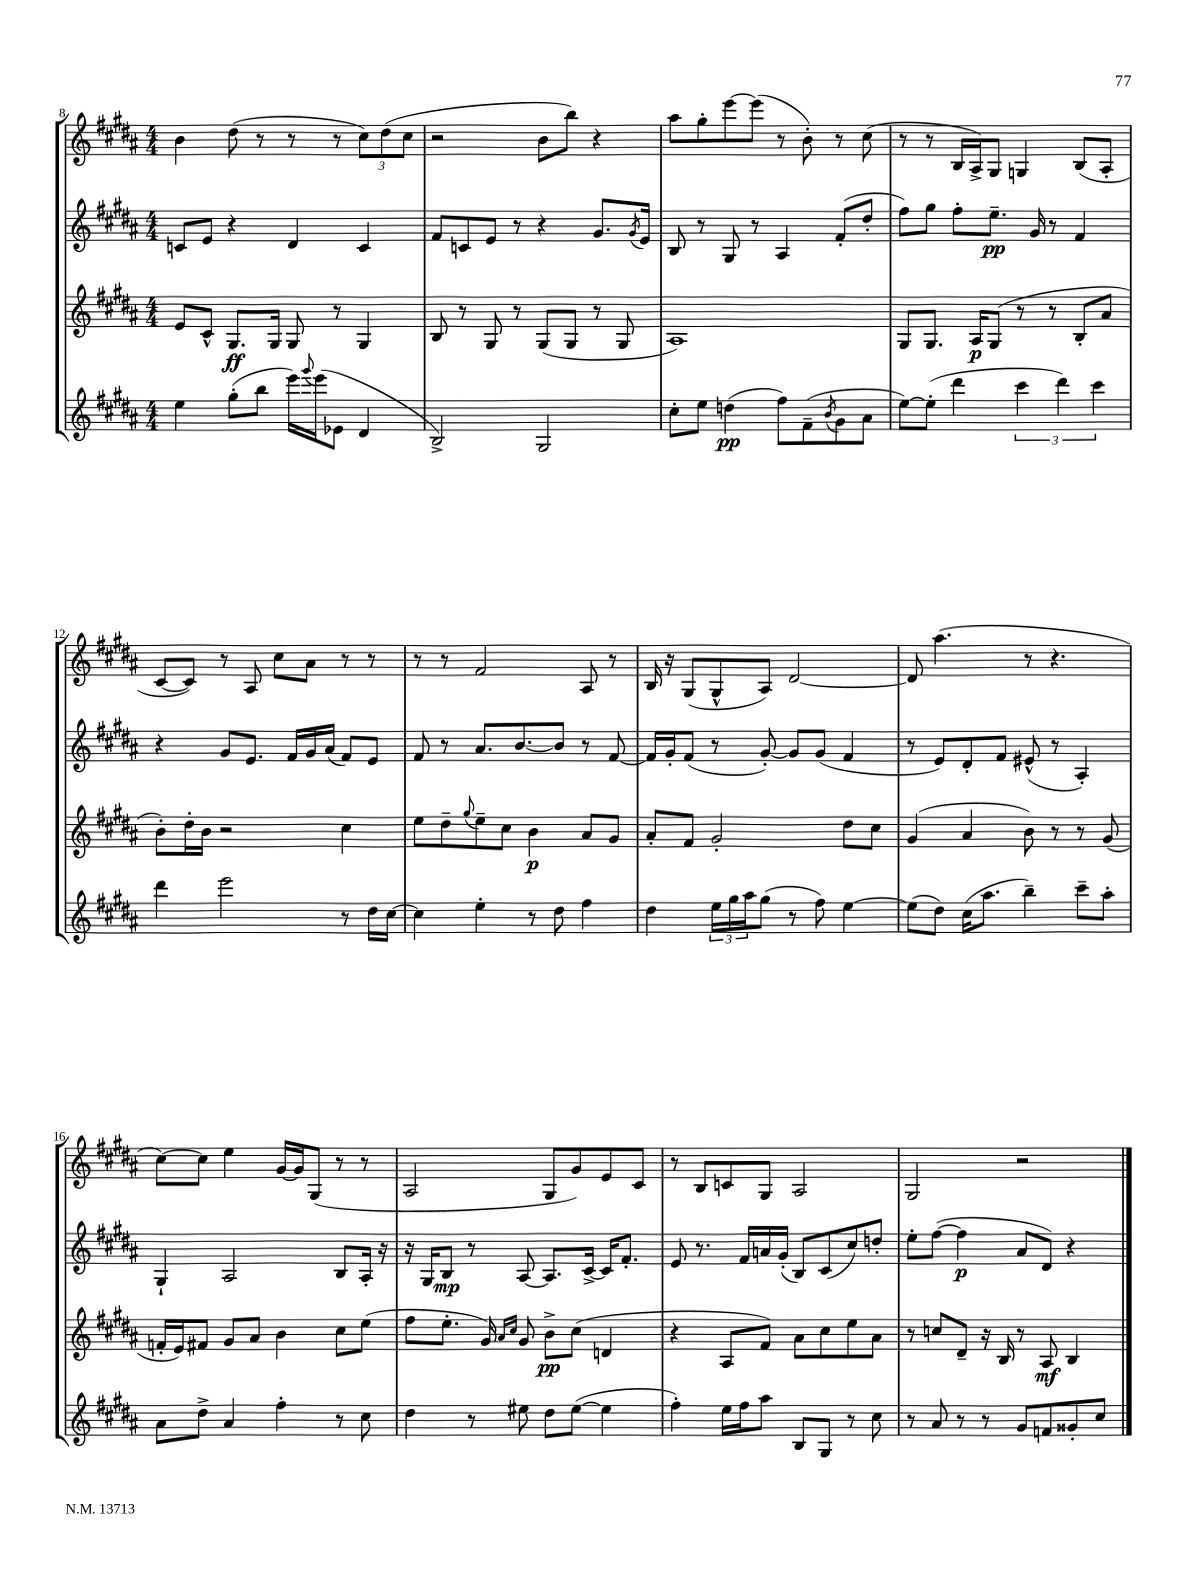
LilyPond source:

<<
\new StaffGroup <<
\new Staff = "s0" {
    \clef treble \key b \major \numericTimeSignature \time 4/4
    b'4 dis''8( r8 r8 r8 \tuplet 3/2 { cis''8) dis''8( cis''8 } |
    r2 b'8 b''8) r4 |
    ais''8 gis''8-. e'''8~ e'''8( r8 b'8-.) r8 cis''8( |
    r8 r8 b16 ais16->) gis8 g4 b8( ais8-. |
    cis'8~ cis'8) r8 ais8 cis''8 ais'8 r8 r8 |
    r8 r8 fis'2 ais8 r8 |
    b16 r16 gis8( gis8-^ ais8) dis'2~ |
    dis'8 ais''4.( r8 r4. |
    cis''8~) cis''8 e''4 gis'16~ gis'16 gis8( r8 r8 |
    ais2 gis8 gis'8) e'8 cis'8 |
    r8 b8 c'8 gis8 ais2 |
    gis2 r2 \bar "|." |
}
\new Staff = "s1" {
    \clef treble \key b \major \numericTimeSignature \time 4/4
    c'8 e'8 r4 dis'4 c'4 |
    fis'8 c'8 e'8 r8 r4 gis'8. \acciaccatura { gis'8 } e'16 |
    b8 r8 gis8 r8 ais4 fis'8-.( dis''8-. |
    fis''8) gis''8 fis''8-. e''8.--\pp gis'16 r8 fis'4 |
    r4 gis'8 e'8. fis'16 gis'16 ais'16( fis'8) e'8 |
    fis'8 r8 ais'8. b'8.~ b'8 r8 fis'8~ |
    fis'16 gis'16-. fis'8( r8 gis'8~-.) gis'8 gis'8( fis'4 |
    r8 e'8) dis'8-. fis'8 eis'8-^( r8 ais4-.) |
    gis4-! ais2 b8 ais16-. r16 |
    r16 gis16 b8\mp r8 ais8~ ais8. cis'16~-> cis'16 fis'8.-. |
    e'8 r8. fis'16 a'16 gis'16-.( b8) cis'8( cis''8) d''8-. |
    e''8-. fis''8~( fis''4\p ais'8 dis'8) r4 \bar "|." |
}
\new Staff = "s2" {
    \clef treble \key b \major \numericTimeSignature \time 4/4
    e'8 cis'8-^ gis8.\ff gis16 gis8 r8 gis4 |
    b8 r8 gis8 r8 gis8( gis8 r8 gis8 |
    ais1) |
    gis8 gis8. ais16\p gis8( r8 r8 b8-. ais'8 |
    b'8-.) dis''16-. b'16 r2 cis''4 |
    e''8 dis''8-- \appoggiatura { gis''8 } e''8-- cis''8 b'4\p ais'8 gis'8 |
    ais'8-. fis'8 gis'2-. dis''8 cis''8 |
    gis'4( ais'4 b'8) r8 r8 gis'8( |
    f'16-. e'16) fis'8 gis'8 ais'8 b'4 cis''8 e''8( |
    fis''8 e''8.-. gis'16) \grace { ais'16 cis''16 } gis'8 b'8->\pp cis''8( d'4 |
    r4 ais8 fis'8) ais'8 cis''8 e''8 ais'8 |
    r8 c''8 dis'8-- r16 b16 r8 ais8\mf b4 \bar "|." |
}
\new Staff = "s3" {
    \clef treble \key b \major \numericTimeSignature \time 4/4
    e''4 gis''8-.( b''8 e'''16) \appoggiatura { gis'''8 } e'''16( ees'8 dis'4 |
    b2->) gis2 |
    cis''8-. e''8 d''4\pp( fis''8) fis'8--( \acciaccatura { b'8 } gis'8 ais'8 |
    e''8~) e''8-.( dis'''4 \tuplet 3/2 { cis'''4 dis'''4) cis'''4 } |
    dis'''4 e'''2 r8 dis''16 cis''16~ |
    cis''4 e''4-. r8 dis''8 fis''4 |
    dis''4 \tuplet 3/2 { e''16 gis''16 ais''16 } gis''8( r8 fis''8) e''4~ |
    e''8( dis''8) cis''16( ais''8. b''4--) cis'''8-- ais''8-. |
    ais'8 dis''8-> ais'4 fis''4-. r8 cis''8 |
    dis''4 r8 eis''8 dis''8 eis''8~( eis''4 |
    fis''4-.) e''16 fis''16 ais''8 b8 gis8 r8 cis''8 |
    r8 ais'8 r8 r8 gis'8 f'8 gisis'8-. cis''8 \bar "|." |
}
>>
>>
\layout { \context { \Score currentBarNumber = #8 } }
